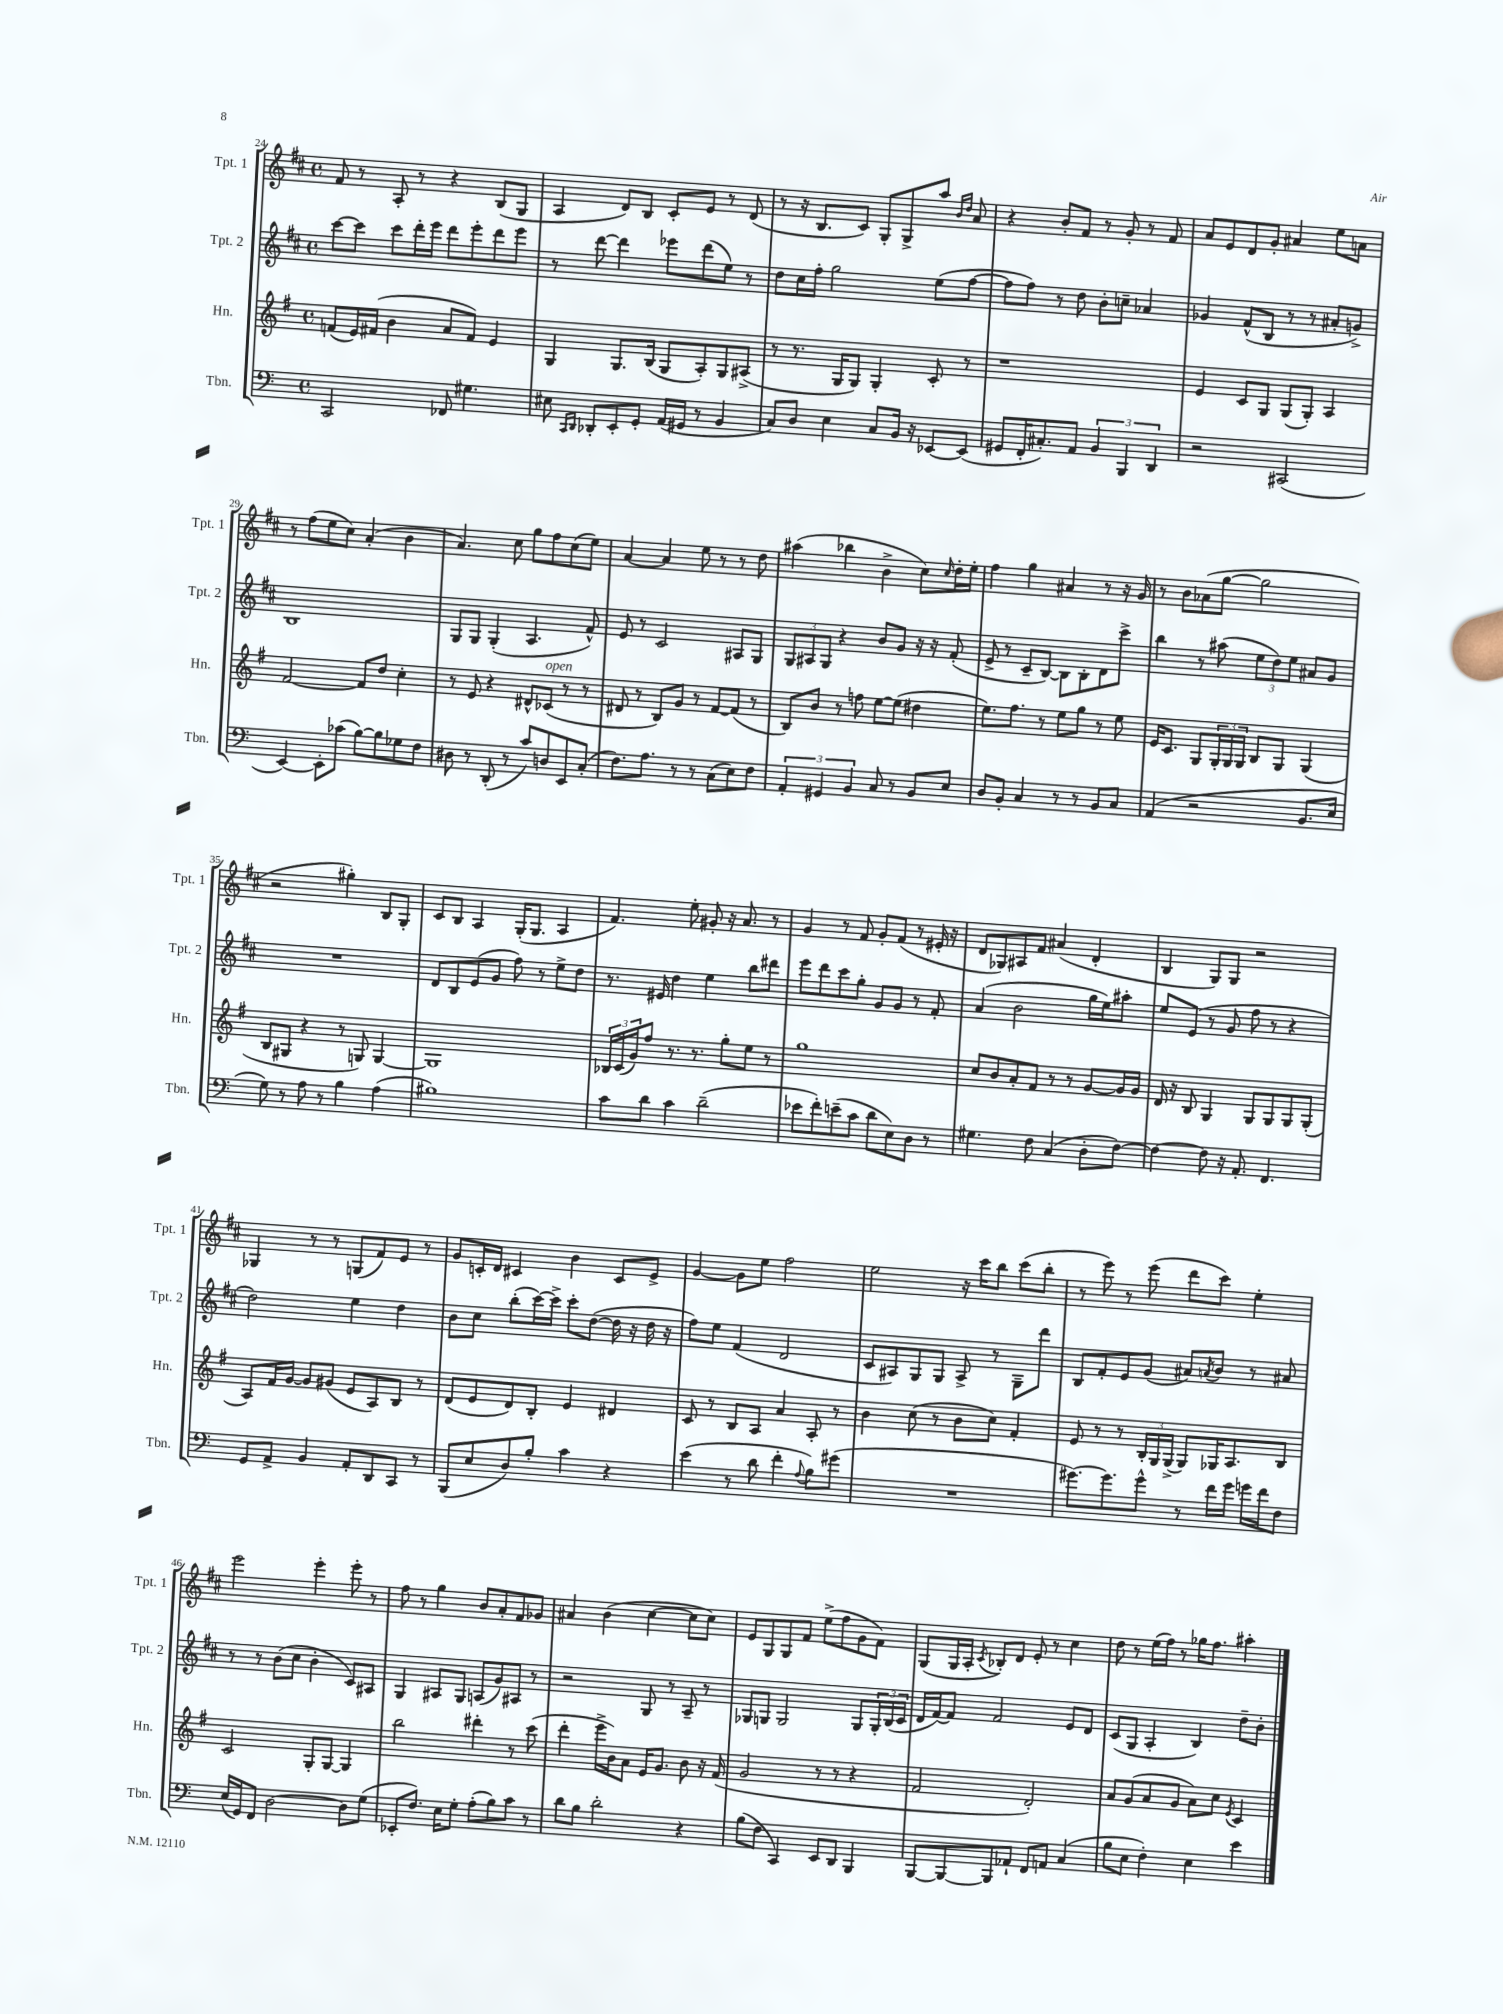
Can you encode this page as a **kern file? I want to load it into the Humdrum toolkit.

**kern	**kern	**kern	**kern
*part4	*part3	*part2	*part1
*staff4	*staff3	*staff2	*staff1
*I"Tbn.	*I"Hn.	*I"Tpt. 2	*I"Tpt. 1
*I'Tbn.	*I'Hn.	*I'Tpt. 2	*I'Tpt. 1
*clefF4	*clefG2	*clefG2	*clefG2
*k[]	*k[f#]	*k[f#c#]	*k[f#c#]
*M4/4	*M4/4	*M4/4	*M4/4
*met(c)	*met(c)	*met(c)	*met(c)
=24	=24	=24	=24
2CC/	(8fn/L	[8ccc#\L	8f#/
.	16e/L)	8ccc#\J]	8r
.	(16f#X/JJ	.	.
.	4b\	8ccc#\L	8A'/
.	.	16ddd'\L	8r
.	.	16eee\JJ	.
8FF-X/	8a/L	8ddd\L	4r
4.G#X\	8f#/J)	8eee'\	.
.	4e/	8ddd\	(8B/L
.	.	8eee\J	8G/J
=25	=25	=25	=25
8E#X\	4G/	8r	4A/
16qqCC/LL	.	.	.
16qqDD/JJ	.	.	.
8DD-X'/L	.	[8ddd\	.
8EE'/	8.G/L	4ddd\]	8d/L)
8GG'/J	.	.	8B/J
.	(16B/Jk	.	.
(16AA/LL	8G/L	8eee-X\L	8c#'/L
16GG#X/JJ	.	.	.
8r	8A'/)	(8ddd\	8e/J
4BB/	8G/	8ee\J)	8r
.	(8A#X^/J	8r	(8d/
=26	=26	=26	=26
8C/L)	8r	8dd\L	8r
8D/J	8.r	16cc#\L	16r
.	.	16ff#'\JJ	8.B/L
4E\	.	2gg\	.
.	16G/KL	.	.
.	8G/J)	.	8c#/J)
8C/L	4G'/	.	8G'/L
16BB/Jk	.	.	8G^/
16r	.	.	.
[8EE-X/L	8c'/	(8ee\L	8aa/J
.	.	.	16qqb/LL
.	.	.	16qqdd/JJ
(8EE-/J]	8r	[8ff#\J	8a/
=27	=27	=27	=27
8GG#X/L	1r	8ff#\L]	4r
16FF'/K	.	8ff#\J)	.
8.C#X'/)	.	.	.
.	.	8r	8b'/L
8AA/J	.	8dd\	8f#/J
6BB/	.	8b'\L	8r
.	.	8ccn~\J	8g'/
6BBB/	.	.	.
.	.	4a-X/	8r
6DD/	.	.	.
.	.	.	8f#/
=28	=28	=28	=28
2r	4e/	4g-X/	8a/L
.	.	.	8e/
.	8c/L	(8f#^^/L	8d/
.	8G/J	8B/J	8g'/J
(2CC#X/	(8G/L	8r	4a#X/
.	8G'/J)	8r	.
.	4A/	8a#X'/L	8ee\L
.	.	8gn^/J)	8an\J
!!LO:LB:g=z
=29	=29	=29	=29
[4EE/)	[2f#/	1B	8r
.	.	.	(8ff#\L
8EE'\L]	.	.	8ee\
(8c-X\J	.	.	8cc#\J)
[8B\L)	8f#/L]	.	(4a'/
8B\]	8dd/J	.	.
8G-X\	4cc'\	.	4b\
8F\J	.	.	.
=30	=30	=30	=30
8D#X\	8r	8G/L	4.a/)
8r	8e/	8G/J	.
(8DD'/	4r	(4G'/	.
8r	.	.	8cc#\
8c/L)	8d#X^^/L	4.A/	8gg\L
!	!LO:TX:a:i:t=open	!	!
8Dn/	(8c-X/J	.	8ff#\
8EE/	8r	.	(8cc#\
(8C'/J	8r	8f#^^/)	8ee\J)
=31	=31	=31	=31
8.F\L)	8d#X/	8e/	[4a/
.	8r	8r	.
8.A\J	.	.	.
.	8B/L)	2c#/	4a/]
8r	8g/J	.	.
8r	8r	.	8ee\
(8C\L	[8f#/L	.	8r
8E\)	(8f#/J]	8A#X/L	8r
8F\J	8r	8G/J	8dd\
=32	=32	=32	=32
6AA'/	8B/L)	12G/L	(4aa#X\
.	.	12A#X/	.
.	8b/J	.	.
6GG#X/	.	12G/J	.
.	8r	4r	4bb-X\
6BB/	.	.	.
.	8ffn\	.	.
8C/	[8ee\L	8b/L	4b^\
8r	(8ee\J]	8g/J	.
8BB/L	4dd#X\	16r	8cc#\L)
.	.	16r	.
.	.	.	16qqcc#/
8E/J	.	(8f#'/	16dd'\L
.	.	.	16ee'\JJ
=33	=33	=33	=33
8D/L	8.ee\L)	8e^/	4ff#\
8BB'/J	.	8r	.
.	8.ff#\J	.	.
4C/	.	8c#~/L	4gg\
.	8r	[8B/J)	.
8r	8ee\L	8B\L]	4a#X/
8r	8gg\J	8B'\	.
8BB/L	8r	8d\	8r
8C/J	8ee\	8ccc#^\J	16r
.	.	.	16g/
=34	=34	=34	=34
(4AA/	16e/KL	4bb\	8r
.	8.c/J	.	.
.	.	.	8b\L
2r	8G/L	8r	(8a-X\
.	24G'/L	(8aa#X\	[8gg\J
.	24G/	.	.
.	24G/JJ	.	.
.	8B/L	12ee\L	2gg\]
.	.	12dd\)	.
.	8G/J	.	.
.	.	12ee\J	.
8.BB/L	(4G/	8a#X/L	.
.	.	8g/J	.
16E/Jk	.	.	.
!!LO:LB:g=z
=35	=35	=35	=35
8G\)	8B/L	1r	2r
8r	8G#X/J	.	.
8A\	4r	.	.
8r	.	.	.
4B\	8r	.	4gg#X'\)
.	8Gn/)	.	.
(4A\	[4G/	.	8B/L
.	.	.	8G'/J
=36	=36	=36	=36
1B#X)	1G]	8d/L	8c#/L
.	.	8B/	8B/J
.	.	(8e/	4A/
.	.	8g/J	.
.	.	8ff#\)	(16G'/KL
.	.	.	8.G/J
.	.	8r	.
.	.	8ee^\L	4A/
.	.	8dd\J	.
=37	=37	=37	=37
8c\L	24B-X/LL	8.r	4.f#/)
.	(24c/	.	.
.	24g/J)	.	.
8d\J	8ff#/J	.	.
.	.	16e#X/	.
4c\	8.r	4dd\	.
.	.	.	8ee'\
.	8.r	.	.
(2d~\	.	4ee\	8g#X'/
.	8gg'\L	.	16r
.	.	.	8.a/
.	8ee\J	8bb\L	.
.	8r	8ddd#X\J	8r
=38	=38	=38	=38
8e-X\L	1gg	8eee\L	4g/
8f'\)	.	8ddd\	.
(8en~\	.	8ccc#\	8r
8c\J	.	8gg'\J	8f#/
8d\L	.	8g/L	8g'/L
8E\)	.	8g/J	(8f#/J
8D\J	.	8r	8r
8r	.	8f#'/	16e#X'/
.	.	.	16r
=39	=39	=39	=39
4.G#X\	8cc/L	(4a/	8d/L
.	8b/	.	8G-X/)
.	8a'/	2b\	8A#X/
8F\	8f#/J	.	8f#/J
(4C/	8r	.	(4a#X/
.	8r	.	.
8D'\L	[8g/L	16gg\LL	4d'/
.	.	16ee\J)	.
[8F\J)	16g/L]	8aa#X'\J	.
.	16g/JJ	.	.
=40	=40	=40	=40
4F\_	16d/	8ee/L	4B/
.	16r	.	.
.	8B/	(8e/J	.
8F\]	4G/	8r	8G/L)
16r	.	8g/	8G/J
8.AA'/	.	.	.
.	8G/L	8ff#\	2r
4.FF/	8G/	8r	.
.	8G/	4r	.
.	(8G'/J	.	.
!!LO:LB:g=z
=41	=41	=41	=41
8GG/L	8A/L)	2dd\)	4G-X/
8AA^/J	16f#/L	.	.
.	[16g/JJ	.	.
4BB/	8g/L]	.	8r
.	(8g#X/J	.	8r
8AA'/L	8e/L	4ee\	(8Gn/L
8DD/	8A/)	.	8f#/)
8CC/J	8B/J	4dd\	8e/J
8r	8r	.	8r
=42	=42	=42	=42
(8BBB/L	(8d/L	8b\L	8g/L
8E/	8e/	8cc#\J	16cn'/L
.	.	.	16d/JJ
8D/)	8d/)	(8bb'\L	4c#X/
8B'/J	8B'/J	[16ccc#\L)	.
.	.	16ccc#^\JJ]	.
4c\	4e/	8ccc#'\L	4b\
.	.	([8dd\J	.
4r	4d#X/	16dd\]	8c#/L
.	.	16r	.
.	.	16dd\	8e^/J
.	.	16r	.
=43	=43	=43	=43
(4e\	8c/	8ff#\L)	[4g/
.	8r	8ee\J	.
8r	8B/L	(4f#/	8g\L]
8d\	8A/J	.	8ee\J
4f'\	4a/	2d/	2ff#\
8qqA/	.	.	.
8B\L)	8A'/	.	.
(8g#X\J	8r	.	.
=44	=44	=44	=44
1r	4b\	8c#/L	2ee\
.	.	8A#X/)	.
.	(8cc\	8G/	.
.	8r	8G/J	.
.	8b\L	8A#^/	16r
.	.	.	16ccc#\KL
.	8cc\J)	8r	8bb\J
.	4f#'/	8G~\L	(8ccc#\L
.	.	8ddd\J	8bb'\J
=45	=45	=45	=45
[8.g#X\L)	8e/	8B/L	8r
.	8r	8f#'/	8eee\)
8.g#\]	.	.	.
.	8r	8e/	8r
8g#^^\J	24B'/LL	(8g/J	(8eee\
.	24G/	.	.
.	(24G^/JJ	.	.
8r	8G/L)	8a#X/L)	8ddd\L
.	.	8qan/	.
16f\LL	16G-X/K	8b/J	8ccc#\J)
16g#\JJ	8.A/	.	.
16gn\LL	.	8r	4ee'\
16f\J	.	.	.
8F\J	8B/J	8a#X/	.
!!LO:LB:g=z
=46	=46	=46	=46
(16E/LL	2c/	8r	2eee\
16GG/J)	.	.	.
8FF/J	.	8r	.
[2D\	.	(8b\L	.
.	.	8cc#\J	.
.	8G'/L	4b'\	4eee'\
.	[8G/J	.	.
8D\L]	4G/]	8c#/L)	8eee'\
(8G\J	.	8A#X/J	8r
=47	=47	=47	=47
8EE-X'/L	2bb\	4G/	8ff#\
8.F/J)	.	.	8r
.	.	8A#X/L	4gg\
16E\KL	.	.	.
8G'\J	.	8G/J	.
(8A'\L	4ddd#X'\	(8An/L	8b/L
8B\)	.	8g/)	8a'/
8c\J	8r	8A#X/J	8f#/
8r	(8ccc\	8r	8g-X/J
=48	=48	=48	=48
8d\L	4ddd'\	2r	4a#X/
8B\J	.	.	.
2d'\	16eee^\LL	.	(4b\
.	16b\J)	.	.
.	8a\J	.	.
.	16e/KL	8G/	[4cc#\
.	8.g/J	.	.
.	.	8r	.
4r	8b\	8A~/	8cc#\L]
.	16r	8r	8cc#\J)
.	(16f#/	.	.
=49	=49	=49	=49
(8B\L	2g/	8G-X/L	8e/L
8F\J	.	8Gn/J	8G/
4CC/)	.	2G/	8G/
.	.	.	8f#/J
8EE/L	8r	.	(8ee^\L
8DD/J	8r	.	8ff#\
4BBB/	4r	8G/L	8g\
.	.	24G'/L	8f#\J)
.	.	(24B/	.
.	.	24c#/JJ	.
=50	=50	=50	=50
[8BBB/L	2f#/	16d/LL	(8G/L
.	.	[16f#/J)	.
8BBB/_	.	8f#/J]	16G/L
.	.	.	16A'/JJ
.	.	.	8qc#/
8BBB/]	.	2f#/	8B-X'/L)
8AA-X`/J	.	.	8d/J
8FF/L	2d'/)	.	8e'/
8AAn/J	.	.	8r
(4C/	.	8e/L	4cc#\
.	.	8d/J	.
=51	=51	=51	=51
8B\L	8a/L	(8c#/L	8dd\
8E\J	(8g/	8G/J	8r
4F'\)	8a/	4A'/	(16ee\LL
.	.	.	16ff#\JJ)
.	8g/J	.	8r
4E\	8a\L)	4B/)	16gg-X\KL
.	.	.	8.ff#\J
.	8cc\J	.	.
.	8qe/	.	.
4e\	4c/	8dd~\L	4aa#X'\
.	.	8b'\J	.
==	==	==	==
*-	*-	*-	*-
